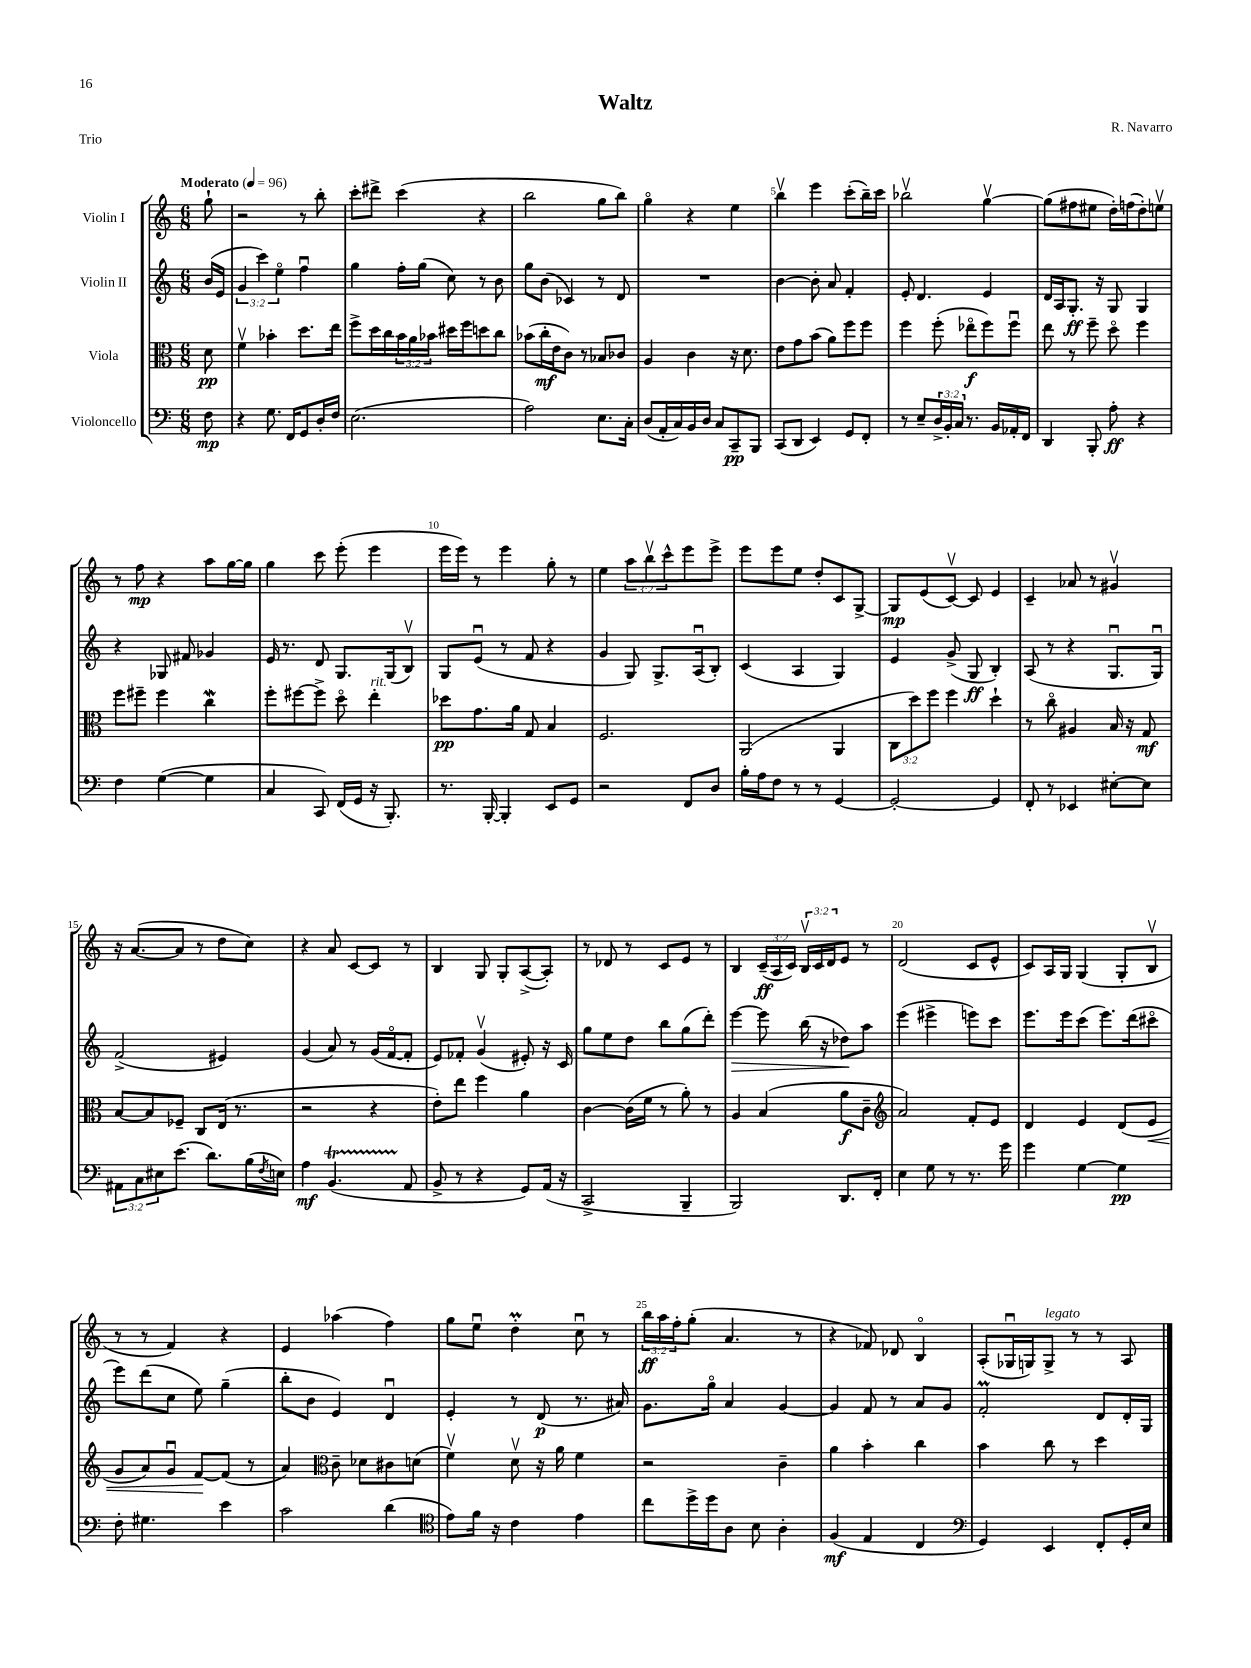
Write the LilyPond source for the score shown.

\header { title = "Waltz" composer = "R. Navarro" piece = "Trio" }
<<
\new StaffGroup <<
\new Staff = "s0" \with { instrumentName = "Violin I" } {
    \clef treble \key c \major \numericTimeSignature \time 6/8 \override Staff.TupletNumber.text = #tuplet-number::calc-fraction-text \partial 8 \tempo "Moderato" 4 = 96
    g''8-! |
    r2 r8 b''8-. |
    c'''8-. dis'''8-> c'''4( r4 |
    b''2 g''8 b''8) |
    g''4\flageolet r4 e''4 |
    b''4\upbow e'''4 c'''8-.( b''16--) c'''16 |
    bes''2\upbow g''4~\upbow |
    g''8( fis''8 eis''8 d''16-.) f''16( d''8-.) e''8\upbow |
    r8 f''8\mp r4 a''8 g''16~ g''16 |
    g''4 c'''8 e'''8-.( e'''4 |
    e'''16 e'''16) r8 e'''4 g''8-. r8 |
    e''4 \tuplet 3/2 { a''8 b''8\upbow c'''8-^ } e'''8 e'''8-> |
    e'''8 e'''8 e''8 d''8-. c'8 g8~-> |
    g8\mp e'8( c'8~\upbow) c'8 e'4 |
    c'4-- aes'8 r8 gis'4\upbow |
    r16 a'8.~( a'8 r8 d''8 c''8) |
    r4 a'8 c'8~ c'8 r8 |
    b4 g8 g8-. a8~->( a8-.) |
    r8 des'8 r8 c'8 e'8 r8 |
    b4 \tuplet 3/2 { c'16--\ff( a16 c'16) } \tuplet 3/2 { b16\upbow c'16 d'16 } e'8 r8 |
    d'2( c'8 e'8-^ |
    c'8) a16 g16 g4( g8-. b8\upbow |
    r8 r8 f'4) r4 |
    e'4 aes''4( f''4) |
    g''8 e''8\downbow d''4-.\prall c''8\downbow r8 |
    \tuplet 3/2 { b''16\ff a''16 f''16-. } g''8-.( a'4. r8 |
    r4 fes'8) des'8 b4\flageolet |
    a8-.( ges16\downbow g16) g8->^\markup { \italic "legato" } r8 r8 a8 \bar "|." |
}
\new Staff = "s1" \with { instrumentName = "Violin II" } {
    \clef treble \key c \major \numericTimeSignature \time 6/8 \override Staff.TupletNumber.text = #tuplet-number::calc-fraction-text \partial 8
    b'16( e'16 |
    \tuplet 3/2 { g'4 c'''4) e''4\flageolet } f''4\downbow |
    g''4 f''16-. g''16( c''8) r8 b'8 |
    g''8 b'8( ces'4) r8 d'8 |
    R2. |
    b'4~ b'8-. a'8 f'4-. |
    e'8-. d'4. e'4 |
    d'16 a16 g8.-.\ff r16 g8 g4 |
    r4 ges8 fis'8 ges'4 |
    e'16 r8. d'8 g8. g16( b8\upbow) |
    g8 e'8\downbow( r8 f'8 r4 |
    g'4 g8) g8.-> a16\downbow( b8-.) |
    c'4( a4 g4) |
    e'4 g'8->( g8\ff b4-.) |
    a8( r8 r4 g8.\downbow g16\downbow) |
    f'2->( eis'4) |
    g'4( a'8) r8 g'16( f'16~\flageolet f'8-. |
    e'8) fes'8-. g'4\upbow( eis'8-.) r16 c'16 |
    g''8 e''8 d''8 b''8 g''8( d'''8-.) |
    e'''4~\> e'''8 b''16( r16 des''8\!) a''8 |
    e'''4( eis'''4-> e'''8) c'''8 |
    e'''8. e'''16 c'''8( e'''8.) d'''16( cis'''8\flageolet |
    e'''8) d'''8( c''8 e''8) g''4--( |
    b''8-. b'8 e'4) d'4\downbow |
    e'4-. r8 d'8\p( r8. ais'16) |
    g'8. g''16\flageolet a'4 g'4~ |
    g'4 f'8 r8 a'8 g'8 |
    f'2-.\prall d'8 d'16-. g16 \bar "|." |
}
\new Staff = "s2" \with { instrumentName = "Viola" } {
    \clef alto \key c \major \numericTimeSignature \time 6/8 \override Staff.TupletNumber.text = #tuplet-number::calc-fraction-text \partial 8
    d'8\pp |
    f'4\upbow bes'4-. d''8. e''16 |
    f''8-> d''16 c''16 \tuplet 3/2 { b'16 a'16 bes'16 } dis''16 f''16 d''8 c''8 |
    bes'8( c''16-.\mf e'16 c'8) r8 bes8 ces'8 |
    a4 c'4 r16 d'8. |
    e'8 g'8 b'8( a'8) f''8 f''8 |
    f''4 f''8-.( ees''8\flageolet\f f''8) f''8\downbow |
    e''8 r8 f''8-- d''8\flageolet f''4 |
    f''8 fis''8-- fis''4 c''4\mordent |
    f''8-. fis''8~ fis''8-> d''8\flageolet e''4-.^\markup { \italic "rit." } |
    des''8\pp g'8. a'16 g8 b4 |
    f2. |
    a,2( a,4 |
    \tuplet 3/2 { c8 d''8) f''8 } f''4 d''4-! |
    r8 c''8\flageolet ais4 b16 r16 g8\mf |
    b8~ b8 fes8-- c8 e16( r8. |
    r2 r4 |
    e'8-.) e''8 f''4 a'4 |
    c'4~ c'16( f'16 r8 a'8-.) r8 |
    a4 b4( a'8\f c'8-- |
    \clef treble a'2) f'8-. e'8 |
    d'4 e'4 d'8( e'8\< |
    g'8 a'8) g'8\downbow f'8~\! f'8( r8 |
    a'4) \clef alto c'8-- des'8 cis'8 d'8( |
    f'4\upbow) d'8\upbow r16 a'16 f'4 |
    r2 c'4-- |
    a'4 b'4-. c''4 |
    b'4 c''8 r8 d''4 \bar "|." |
}
\new Staff = "s3" \with { instrumentName = "Violoncello" } {
    \clef bass \key c \major \numericTimeSignature \time 6/8 \override Staff.TupletNumber.text = #tuplet-number::calc-fraction-text \partial 8
    f8\mp |
    r4 g8. f,16 g,8 d16-. f16 |
    e2.( |
    a2) e8. c16-. |
    d8( a,16-. c16) b,16 d16 c8 c,8--\pp b,,8 |
    c,8( d,8 e,4) g,8 f,8-. |
    r8 e8-- \tuplet 3/2 { d16-> b,16-. c16 } r8. b,16 aes,16-. f,16 |
    d,4 b,,8-. a8-.\ff r4 |
    f4 g4~( g4 |
    c4 c,8) f,16( g,16 r16 b,,8.-.) |
    r8. b,,16~-. b,,4-. e,8 g,8 |
    r2 f,8 d8 |
    b16-. a16 f8 r8 r8 g,4~ |
    g,2~-. g,4 |
    f,8-. r8 ees,4 eis8~-. eis8 |
    \tuplet 3/2 { ais,8 c8 eis8 } e'8.( d'8.) b16( \acciaccatura { f8 } e16) |
    a4\mf b,4.\startTrillSpan( a,8\stopTrillSpan |
    b,8-> r8 r4 g,8) a,16( r16 |
    c,2-> b,,4-- |
    b,,2) d,8. f,16-. |
    e4 g8 r8 r8. g'16 |
    g'4 g4~ g4\pp |
    f8-. gis4. e'4 |
    c'2 d'4( |
    \clef tenor e'8) f'16 r16 c'4 e'4 |
    c''8 d''16-> d''16 a8 b8 a4-. |
    f4\mf( e4 c4 |
    \clef bass g,4) e,4 f,8-. g,16-. e16 \bar "|." |
}
>>
>>
\layout { \context { \Score \override BarNumber.break-visibility = ##(#f #t #t) barNumberVisibility = #(every-nth-bar-number-visible 5) } }
